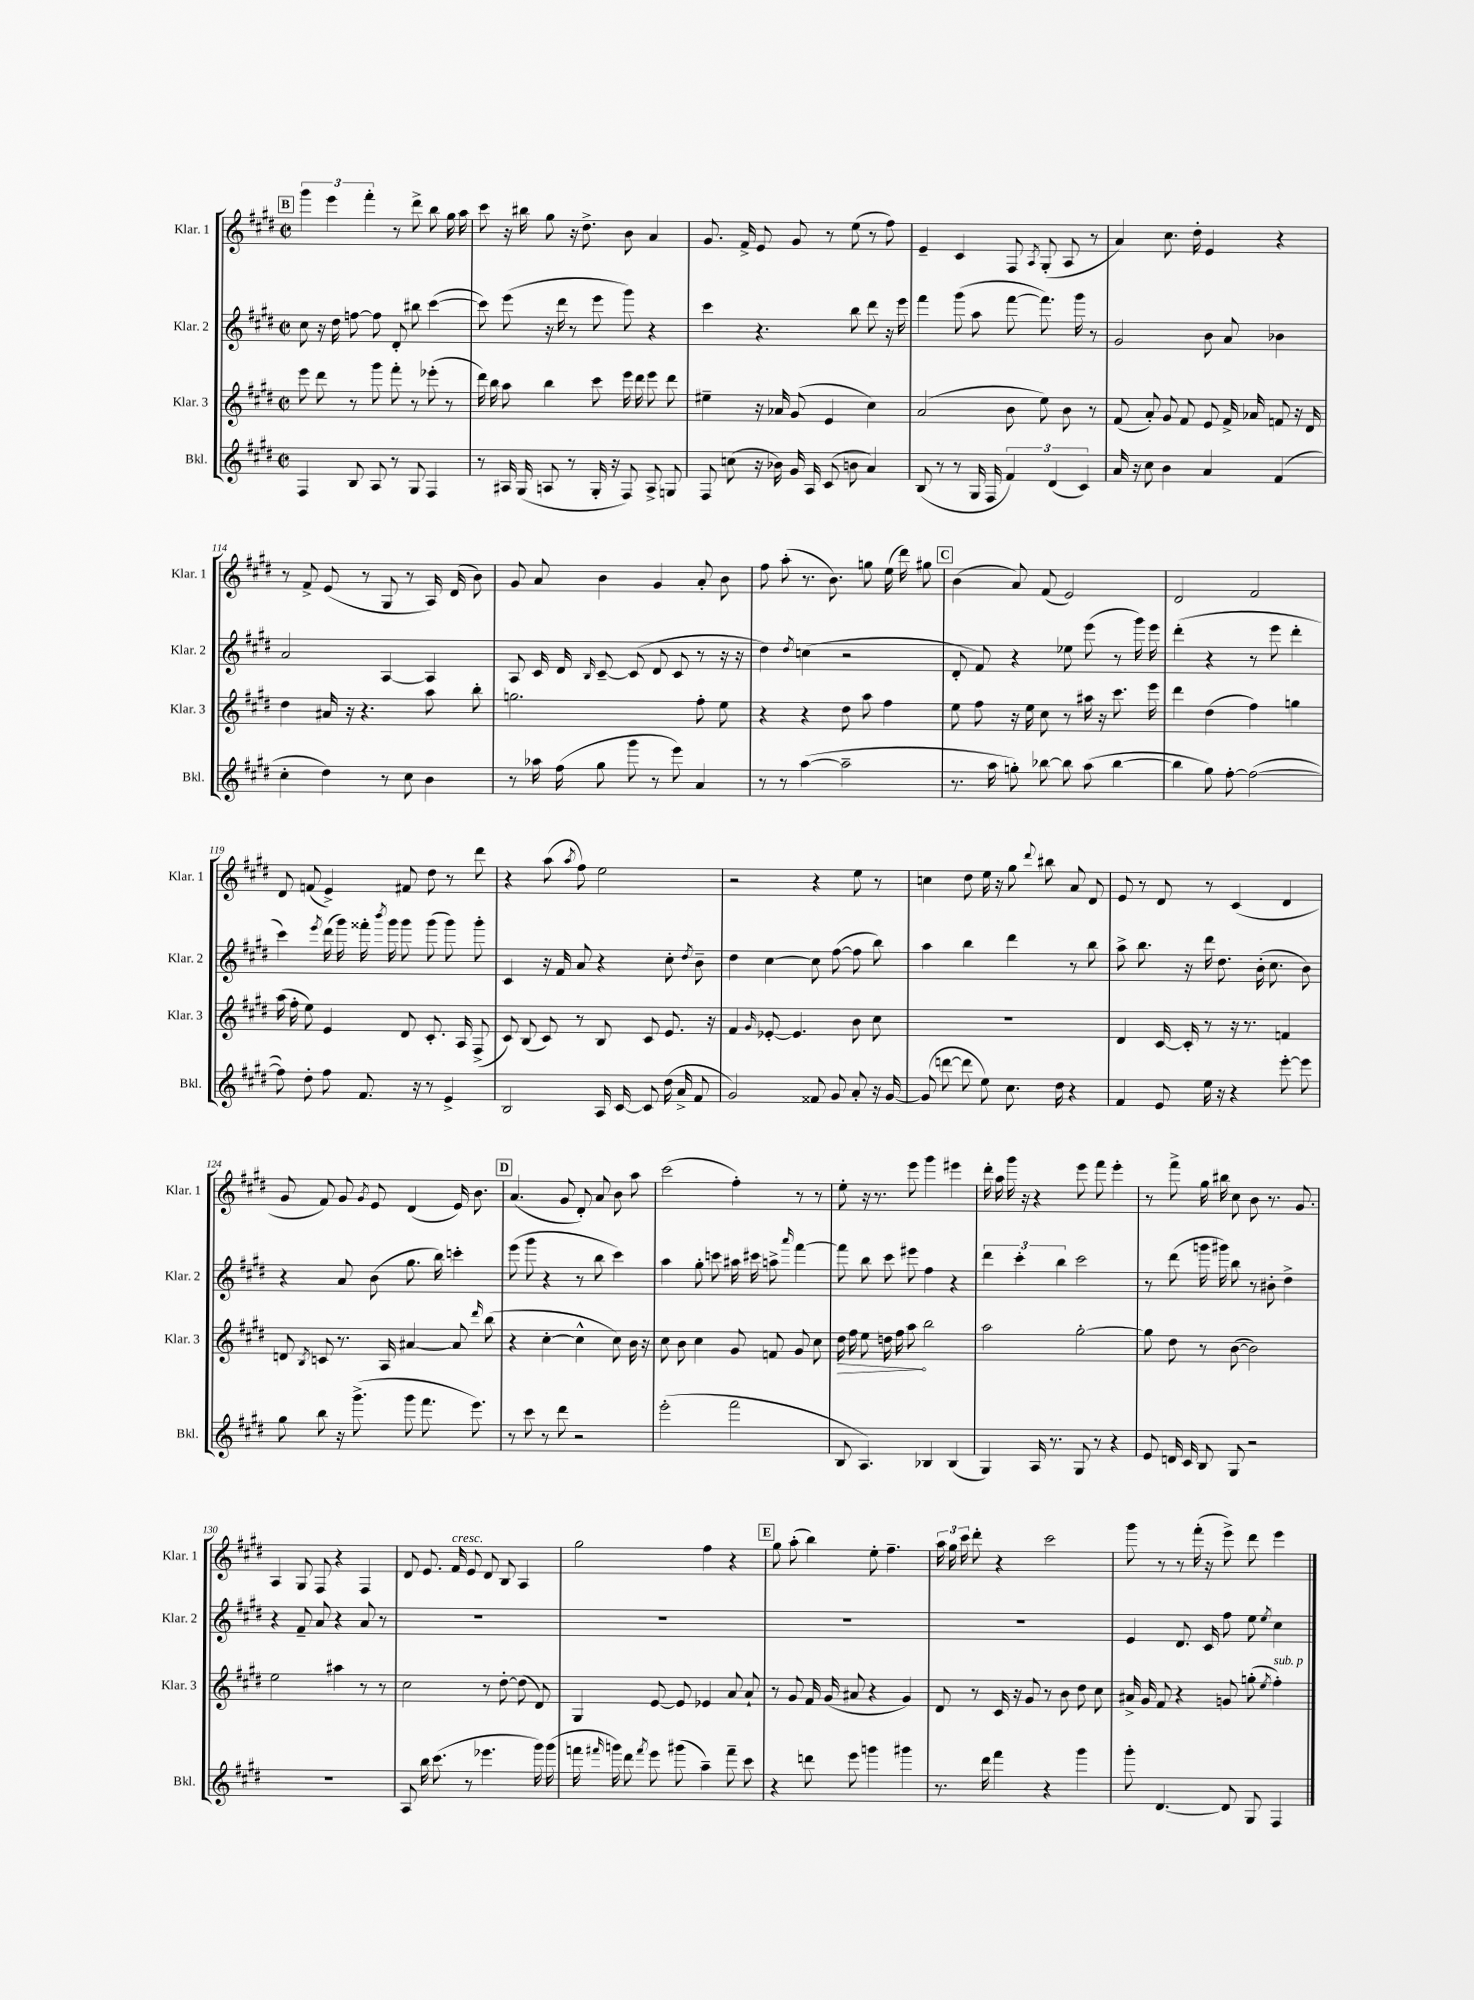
<<
\new StaffGroup <<
\new Staff = "s0" \with { instrumentName = "Klar. 1" shortInstrumentName = "Klar. 1" } {
    \clef treble \key e \major \defaultTimeSignature \time 2/2
    \autoBeamOff \mark \markup { \box "B" } \tuplet 3/2 { gis'''4 e'''4 fis'''4-. } r8 dis'''8-> b''8 gis''16 a''16 |
    cis'''8 r16 bis''16 gis''8 r16 dis''8.-> b'8 a'4 |
    gis'8. fis'16-> e'8 gis'8 r8 e''8( r8 fis''8) |
    e'4-- cis'4 fis8 \acciaccatura { a8 } gis8-.( a8 r8 |
    a'4) cis''8. dis''16-. e'4 r4 |
    r8 fis'8-> e'8( r8 gis8 r8 a16) dis'16( b'8) |
    gis'8 a'8 b'4 gis'4 a'8-. b'8 |
    fis''8 a''8-.( r8. b'8.) g''8 e''16( dis'''16) gis''8 |
    \mark \markup { \box "C" } b'4( a'8) fis'8( e'2) |
    dis'2 fis'2 |
    dis'8 f'8( e'4->) fis'8 dis''8 r8 dis'''8 |
    r4 a''8( \acciaccatura { a''8 } fis''8) e''2 |
    r2 r4 e''8 r8 |
    c''4 dis''8 e''16 r16 gis''8 \appoggiatura { dis'''8 } bis''8 a'8 dis'8 |
    e'8 r8 dis'8 r8 cis'4( dis'4 |
    gis'8 fis'8) gis'8 \acciaccatura { gis'8 } e'8 dis'4( e'16) b'8. |
    \mark \markup { \box "D" } a'4.( gis'8 dis'8-.) a'8 b'8 a''8 |
    cis'''2( fis''4-.) r8 r8 |
    e''8-. r16 r8. e'''8 gis'''4 eis'''4 |
    dis'''16-. a''16 gis'''16 r16 r4 e'''8 fis'''8 e'''4-. |
    r8 fis'''8-> gis''16 bis''16 cis''8 b'8 r8. gis'8. |
    a4 gis8 fis8 r4 fis4 |
    dis'8 e'8. fis'16^\markup { \italic "cresc." } e'8 dis'8 b8 a4 |
    gis''2 fis''4 r4 |
    \mark \markup { \box "E" } gis''8 a''8-.( b''4) e''8-. fis''4.-- |
    \tuplet 3/2 { a''16 gis''16 cis'''16 } dis'''8-. r4 cis'''2 |
    gis'''8 r8 r8 fis'''16-.( r16 e'''8->) dis'''8 e'''4 \bar "|." |
}
\new Staff = "s1" \with { instrumentName = "Klar. 2" shortInstrumentName = "Klar. 2" } {
    \clef treble \key e \major \defaultTimeSignature \time 2/2
    \autoBeamOff \mark \markup { \box "B" } cis''8 r16 dis''16 f''8~ f''8 dis'8-. bis''8 cis'''4~( |
    cis'''8) e'''8( r16 dis'''16 r8 e'''8 gis'''8) r4 |
    cis'''4 r4. b''8 dis'''8 r16 e'''16 |
    fis'''4 gis'''8( a''8 fis'''8~ fis'''8.) gis'''16 r8 |
    gis'2 b'8 a'8 bes'4 |
    a'2 a4~ a4 |
    a8 cis'16 dis'16 \grace { b16 } cis'8~-- cis'8( dis'8 cis'8 r8 r16 r16 |
    dis''4) \acciaccatura { dis''8 } c''4( r2 |
    \mark \markup { \box "C" } dis'8-. fis'8) r4 ees''8 e'''8( r8 gis'''16) e'''16 |
    dis'''4-.( r4 r8 e'''8 dis'''4-. |
    cis'''4) \acciaccatura { e'''8 } dis'''16( gis'''16) fisis'''16-. \acciaccatura { b'''8 } gis'''16 gis'''8 gis'''8( gis'''8) gis'''8-. |
    cis'4 r16 fis'16 a'8 r4 cis''8-. \acciaccatura { dis''8 } b'8-- |
    dis''4 cis''4~ cis''8 fis''8~( fis''8 b''8) |
    a''4 b''4 dis'''4 r8 b''8 |
    a''8-> b''8. r16 dis'''16 dis''8. b'16-.( cis''8. b'8) |
    r4 a'8 b'8( gis''8. b''16) c'''4-. |
    \mark \markup { \box "D" } e'''8( gis'''8 r4 r8 b''8 cis'''4) |
    a''4 gis''8-. c'''8 ais''16 cis'''16 a''8-> \grace { a'''16 } fis'''4~ |
    fis'''8 b''8 cis'''8 eis'''8 fis''4 r4 |
    \tuplet 3/2 { dis'''4 cis'''4-. b''4 } cis'''2 |
    r8 dis'''8( g'''16 gis'''16) b''8 r8 bis'8-. dis''4-> |
    r4 fis'8-- a'8 r4 a'8 r8 |
    R1 |
    R1 |
    \mark \markup { \box "E" } R1 |
    R1 |
    e'4 dis'8. cis'16 fis''8 e''8 \acciaccatura { e''8 } cis''4 \bar "|." |
}
\new Staff = "s2" \with { instrumentName = "Klar. 3" shortInstrumentName = "Klar. 3" } {
    \clef treble \key e \major \defaultTimeSignature \time 2/2
    \autoBeamOff \mark \markup { \box "B" } e'''8 dis'''8 r8 gis'''8 fis'''8-. r8 ees'''8-.( r8 |
    dis'''16) b''16 a''8 b''4 cis'''8 e'''16 dis'''16 e'''8 dis'''8 |
    eis''4-- r16 aes'16 gis'8( e'4 cis''4) |
    a'2( b'8 e''8) b'8 r8 |
    fis'8( a'8-.) gis'8 fis'8 e'8 fis'16-> aes'16 f'8 r16 dis'16 |
    dis''4 ais'16 r16 r4. a''8 b''8-. |
    g''2. fis''8-. e''8 |
    r4 r4 dis''8 a''8 fis''4 |
    \mark \markup { \box "C" } e''8 fis''8 r16 e''16 cis''8 r8 ais''16 r16 cis'''8. e'''16 |
    dis'''4 dis''4( fis''4) g''4 |
    a''16( fis''16-. e''8) e'4 dis'8 cis'8.-. a16 fis8->( |
    cis'8) b8( cis'8) r8 b8 cis'8 e'8. r16 |
    fis'4 \grace { gis'16 } ees'8~-. ees'4. b'8 cis''8 |
    R1 |
    dis'4 cis'16~ cis'16-. r8 r16 r8. f'4 |
    d'8 \acciaccatura { b8 } c'8 r8. a16 ais'4~ ais'8 \grace { dis'''16 } b''8( |
    \mark \markup { \box "D" } r4 cis''4~-. cis''4-^ cis''8) b'16 r16 |
    cis''8 b'8 cis''4 gis'8 f'8 gis'8 cis''8 |
    \once \override Hairpin.circled-tip = ##t dis''16\> fis''16 e''8 d''16 fis''16 a''8\! b''2 |
    a''2 gis''2~-. |
    gis''8 dis''8 r8 b'8~( b'2) |
    e''2 ais''4 r8 r8 |
    cis''2 r8 dis''8~-. dis''8( dis'8) |
    gis4 e'8~ e'8 ees'4 a'8 a'8-! |
    \mark \markup { \box "E" } r8 gis'8 fis'16 gis'16( ais'8 r4 gis'4) |
    dis'8 r8 cis'16 r16 gis'8 r8 b'8 dis''8 cis''8 |
    ais'16-> gis'16 fis'8 r4 g'8 g''8-.( \acciaccatura { e''8 } fis''4-.^\markup { \italic "sub. p" }) \bar "|." |
}
\new Staff = "s3" \with { instrumentName = "Bkl." shortInstrumentName = "Bkl." } {
    \clef treble \key e \major \defaultTimeSignature \time 2/2
    \autoBeamOff \mark \markup { \box "B" } fis4 b8 a8 r8 gis8 fis4 |
    r8 ais16 gis16( a8 r8 gis16-. r16 fis8) a8-> g8 |
    fis8 c''8( r16 bes'16) gis'16 a16 cis'8( b'8 a'4) |
    b8( r8 r8 gis16 fis16 \tuplet 3/2 { fis'4) dis'4( cis'4) } |
    a'16 r16 cis''8 b'4 a'4 fis'4( |
    cis''4-. dis''4) r8 cis''8 b'4 |
    r8 aes''16 fis''16( gis''8 gis'''8 r8 e'''8) a'4 |
    r8 r8 a''4~( a''2-- |
    \mark \markup { \box "C" } r8. a''16 g''8-.) bes''8~ bes''8 a''8( bes''4~ |
    bes''4 gis''8) fis''8~-. fis''2~( |
    fis''8) dis''8-. fis''8 fis'8. r16 r8 e'4-> |
    b2 a16 cis'16~ cis'8 dis''16( a'16-> fis'8 |
    gis'2) fisis'8 gis'8 a'8-. r16 gis'16~ |
    gis'8( d'''8~ d'''8 e''8) cis''8. dis''16 r4 |
    fis'4 e'8 e''16 r16 r4 e'''8~-. e'''8 |
    gis''8 b''8 r16 gis'''8.->( gis'''8 fis'''8. e'''8.) |
    \mark \markup { \box "D" } r8 cis'''8 r8 dis'''8 r2 |
    e'''2-.( fis'''2 |
    b8 a4.) bes4 bes4( |
    gis4) a16 r8. gis8 r8 r4 |
    e'8 d'16 cis'16 b8 gis8 r2 |
    R1 |
    a8 b''16 cis'''8.( r8 ees'''4. gis'''16) gis'''16( |
    f'''16 \grace { fis'''16 } g'''16) dis'''8 \acciaccatura { fis'''8 } e'''8 gis'''8( a''4--) fis'''8-- cis'''8 |
    \mark \markup { \box "E" } r4 d'''8 e'''8 g'''4 gis'''4 |
    r8. dis'''16 fis'''4 r4 gis'''4 |
    gis'''8-. dis'4.~ dis'8 gis8 fis4 \bar "|." |
}
>>
>>
\layout { \context { \Score currentBarNumber = #109 } }
